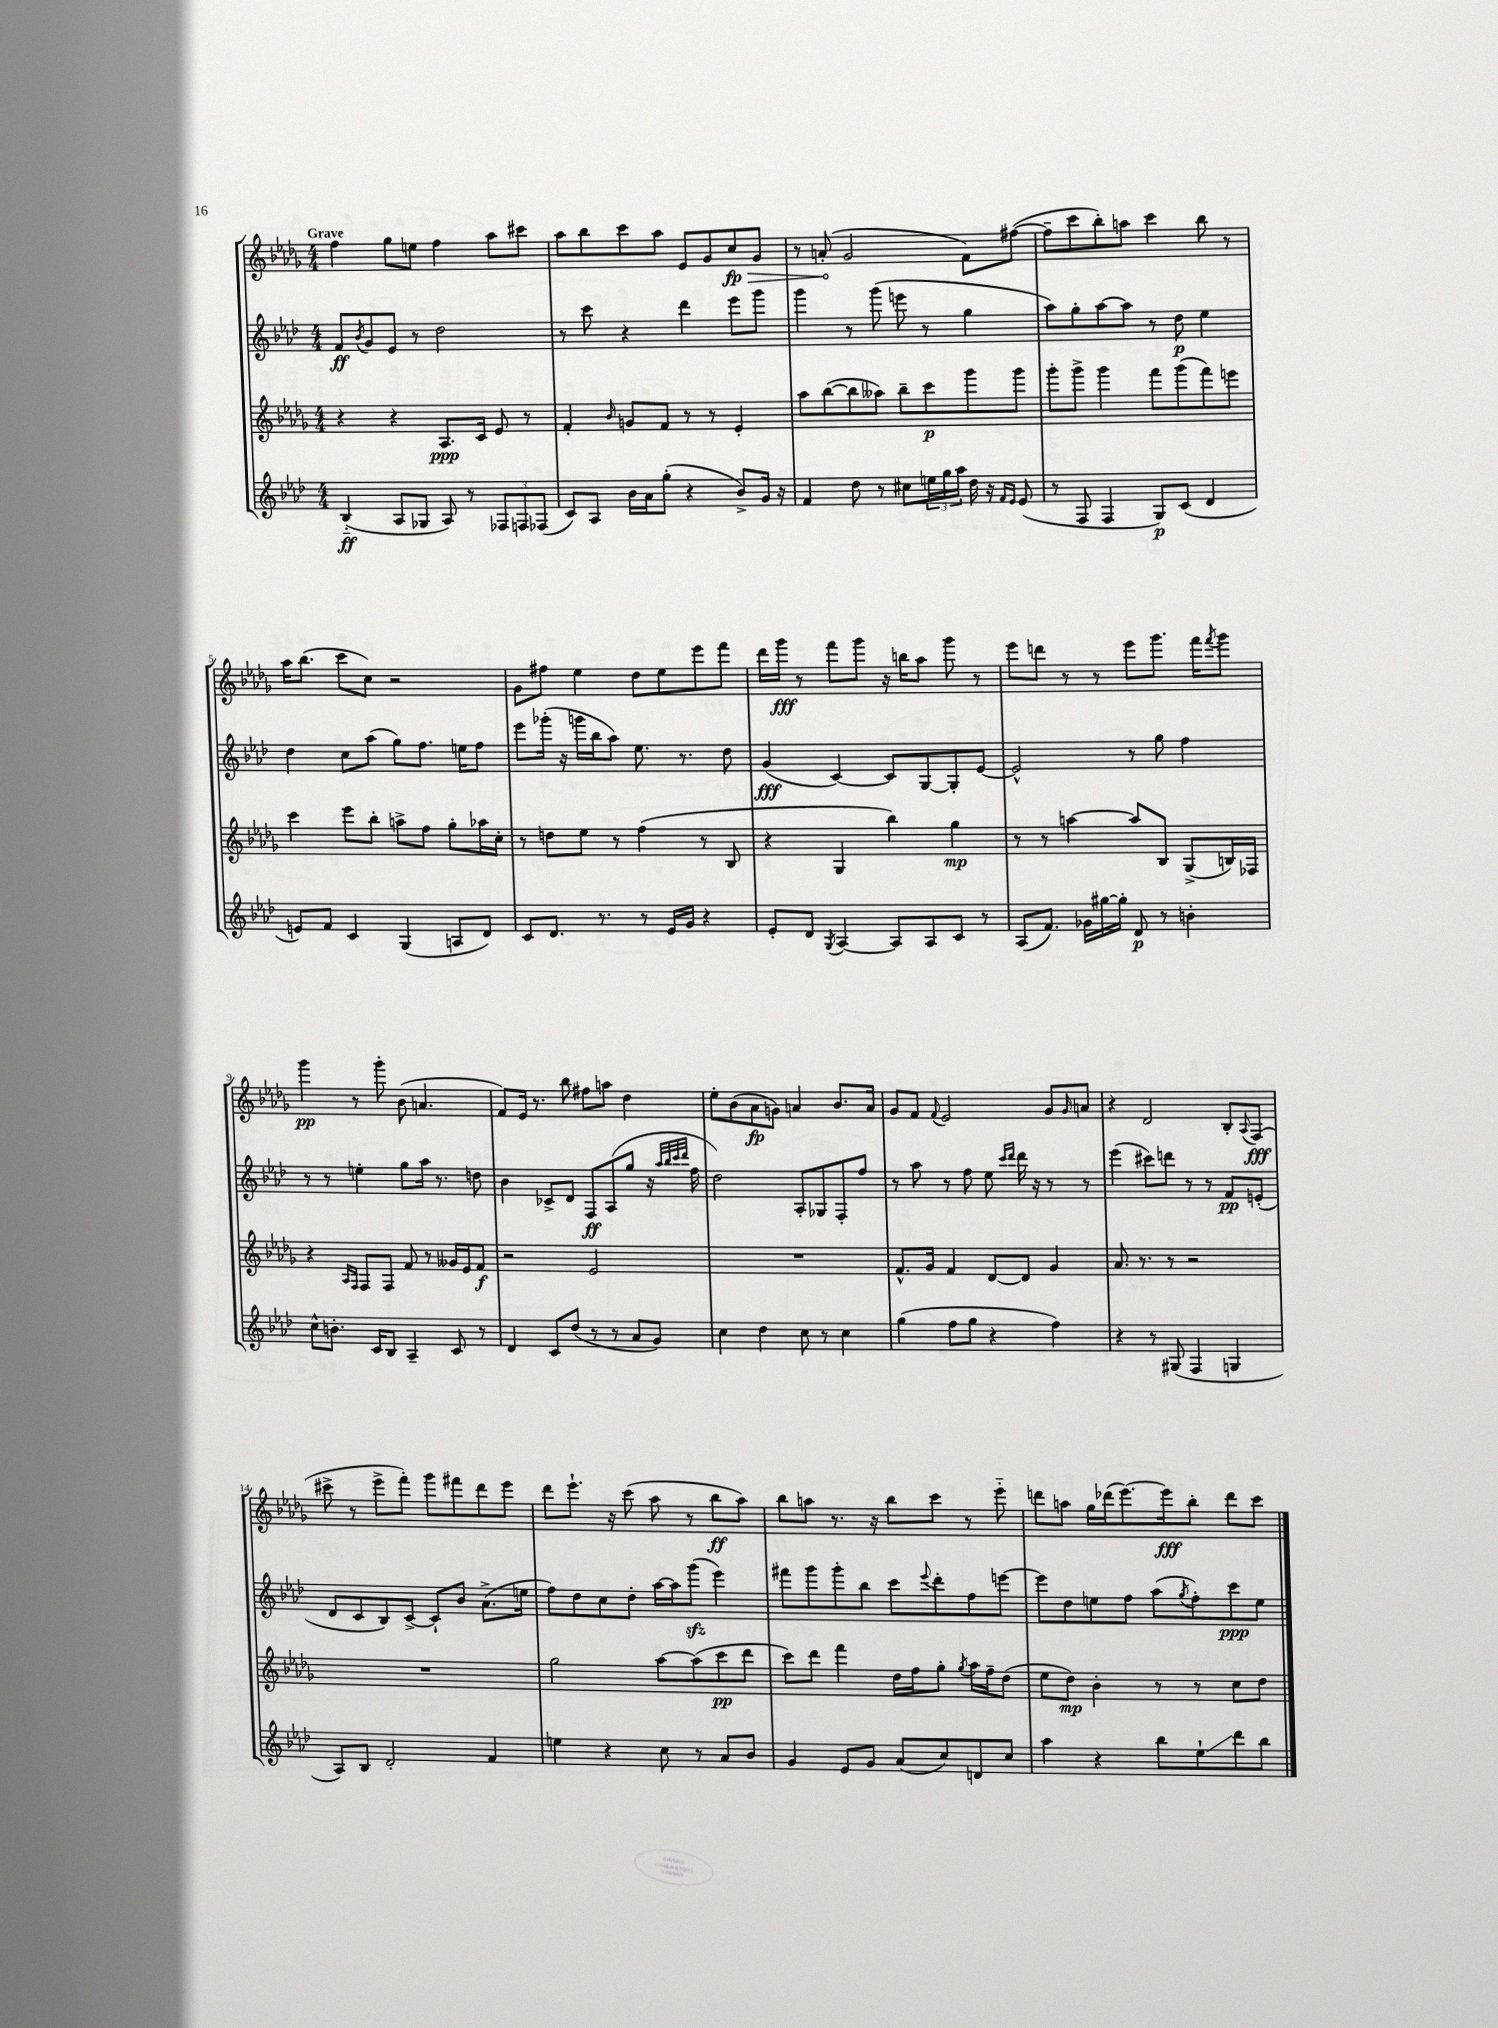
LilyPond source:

<<
\new StaffGroup <<
\new Staff = "s0" {
    \clef treble \key des \major \numericTimeSignature \time 4/4 \tempo "Grave"
    f''4 ges''8 e''8 f''4 aes''8 cis'''8 |
    aes''8 bes''8 c'''8 aes''8 ees'8 ges'8 \once \override Hairpin.circled-tip = ##t c''8\fp\> ges'8 |
    r8 a'8-.\!( ges'2 f'8) fis''8~( |
    fis''8-- c'''8 bes''8-.) a''8 c'''4 bes''8 r8 |
    aes''16 bes''8.( c'''8 c''8) r2 |
    ges'8 fis''8 ees''4 des''8 ees''8 ees'''8 f'''8 |
    des'''16 ges'''16\fff r8 f'''8 ges'''8 r16 b''16 aes''8 ges'''8 r8 |
    ees'''8 d'''8 r8 r8 ees'''8 ges'''8. f'''16 \acciaccatura { f'''8 } ges'''8 |
    ges'''4\pp r8 ges'''8-. bes'8( a'4. |
    f'8) ees'16 r8. bes''8 fis''8 a''8 des''4 |
    ees''8-. bes'8( aes'8\fp g'8) a'4 bes'8. a'16 |
    ges'8 f'8 \appoggiatura { f'8 } ees'2 ges'8 \grace { ges'16 } a'8 |
    r4 des'2 bes8-. \appoggiatura { aes8 } f8\fff( |
    cis'''8-> r8 ees'''8-> f'''8-.) ges'''8 fis'''8 des'''8 ees'''8 |
    des'''8 ees'''8.-! r16 c'''8( aes''8 r8 bes''8\ff aes''8) |
    bes''8 a''8 r8. r16 bes''8 c'''8 r8 ees'''8-_ |
    d'''8 a''8 ges''16 des'''16( ees'''8.~) ees'''16\fff bes''8-. des'''8 c'''8 \bar "|." |
}
\new Staff = "s1" {
    \clef treble \key aes \major \numericTimeSignature \time 4/4
    f'8\ff \acciaccatura { bes'8 } g'8 ees'8 r8 des''2 |
    r8 c'''8 r4 des'''4 ees'''8 g'''8 |
    g'''4 r8 g'''8( e'''8 r8 g''4 |
    aes''8) g''8-. aes''8~ aes''8 r8 des''8\p ees''4 |
    des''4 c''8 aes''8( g''8) f''8. e''16 f''8 |
    ees'''8 ges'''16-.( r16 g'''16 bes''16 aes''8) ees''8. r8. des''8 |
    g'4\fff( c'4~) c'8 g8~ g8-. ees'8~ |
    ees'2-^ r8 g''8 f''4 |
    r8 r8 e''4-. g''8 aes''16 r8. d''8 |
    bes'4 ces'8-> des'8 f8\ff aes8( g''8 r16 \grace { aes''32 bes''32 c'''32 des'''32 } f''16 |
    des''2) aes8-. ges8 f8-. f''8 |
    r8 aes''8 r8 f''8 ees''8 \grace { c'''16 des'''16 } des'''16 r16 r8 r8 |
    ees'''4( cis'''8) d'''8 r8 r8 f'8\pp e'8-.( |
    des'8 c'8 bes8) c'8~-> c'8-! bes'8 aes'8.->( e''16 |
    f''8) des''8 c''8 des''8-. aes''16~ aes''16 g'''8\sfz( ees'''4) |
    fis'''8 g'''8 g'''8-. bes''8 c'''8 \appoggiatura { ees'''8 } des'''8-. f''8 e'''8~ |
    e'''8 des''8 e''8 f''8 aes''8( \acciaccatura { g''8 } f''8-.) c'''8\ppp e''8 \bar "|." |
}
\new Staff = "s2" {
    \clef treble \key des \major \numericTimeSignature \time 4/4
    r4 r4 aes8.\ppp c'16 ees'8 r8 |
    f'4-. \grace { bes'16 } g'8 f'8 r8 r8 ees'4-. |
    aes''8 bes''8~( bes''8 aeses''8) bes''8-- c'''8\p ges'''8 ges'''8 |
    ges'''8-. ges'''8-> ges'''4 f'''8 ges'''8( f'''8) e'''8 |
    c'''4 ees'''8 bes''8-. a''8-> f''8 ges''8-. aes''16 c''16-. |
    r8 d''8 ees''8 r8 f''4( r8 bes8 |
    r4 ges4 bes''4) ges''4\mp |
    r8 r8 a''4~ a''8 bes8 ges8->( b16) fes16 |
    r4 \grace { aes16 f16 } f8 f8 f'8 r8 geses'16 ees'16 f'8\f |
    r2 ees'2 |
    R1 |
    f'8.-^ ges'16 f'4 des'8~ des'8 ges'4 |
    aes'8. r8. r8 r2 |
    R1 |
    ges''2 aes''8~ aes''8( c'''8\pp des'''8 |
    c'''8) des'''8 f'''4 des''16 f''16 ges''8-. \acciaccatura { ges''8 } aes''16 f''16-- des''8( |
    ees''8 des''8\mp) bes'4-. r8 r8 c''8 des''8 \bar "|." |
}
\new Staff = "s3" {
    \clef treble \key aes \major \numericTimeSignature \time 4/4
    bes4-_\ff( aes8 ges8 aes8) r8 \tuplet 3/2 { fes8 f8 fes8( } |
    c'8) aes8 bes'16 aes'16 g''8-.( r4 bes'8->) g'16 r16 |
    f'4 des''8 r8 cis''8 \tuplet 3/2 { e''16 g''16 aes''16 } des''16 r16 \grace { f'16 ees'16 } ees'8( |
    r8 f8 f4 g8\p) c'8( des'4 |
    e'8) f'8 c'4 g4( a8 des'8) |
    c'8 des'8. r8. r8 ees'16 g'16 r4 |
    ees'8-. des'8 \acciaccatura { g8 } aes4~ aes8 aes8 c'8 r8 |
    aes8( f'8.) ges'16 gis''16~ gis''16-. des'8\p r8 b'4-. |
    c''8-^ b'8.-. c'16 bes8 aes4-- c'8 r8 |
    des'4 c'8 des''8( r8 r8 aes'8 g'8) |
    c''4 des''4 c''8 r8 c''4 |
    g''4( f''8 g''8 r4 f''4) |
    r4 r8 gis8( f4 g4 |
    aes8) bes8 des'2-. f'4 |
    e''4 r4 c''8 r8 aes'8 bes'8 |
    g'4 ees'8 g'8 aes'8( c''8) d'8 c''8 |
    aes''4 r4 bes''8 ees''8-!\glissando des'''8 bes''8 \bar "|." |
}
>>
>>
